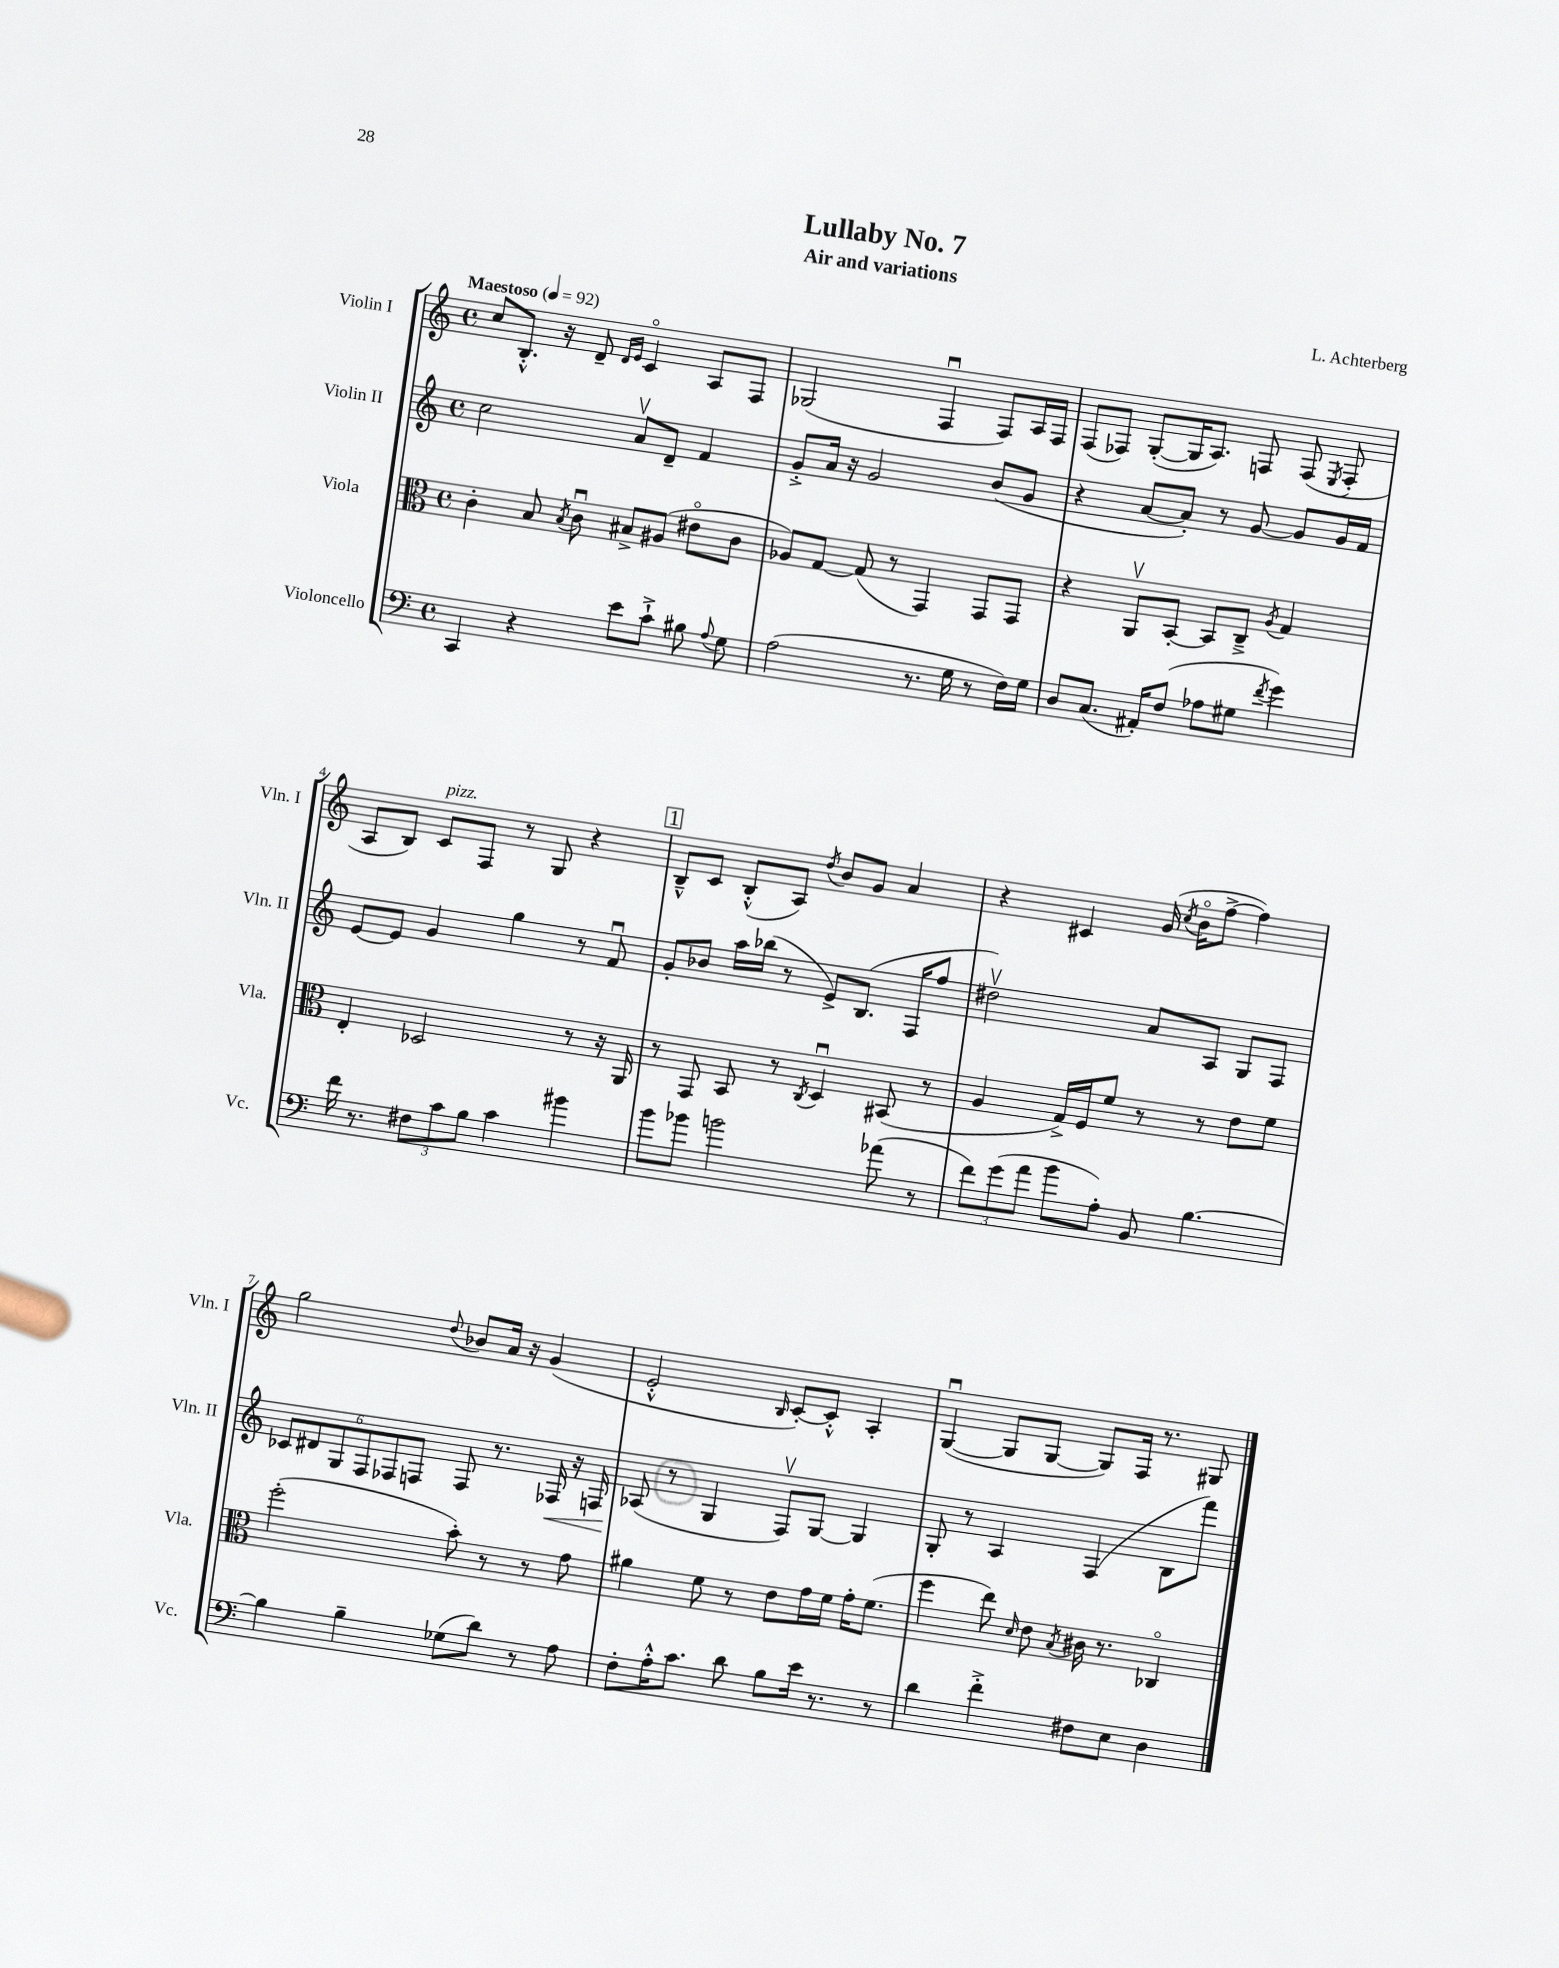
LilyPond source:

\header { title = "Lullaby No. 7" composer = "L. Achterberg" subtitle = "Air and variations" }
<<
\new StaffGroup <<
\new Staff = "s0" \with { instrumentName = "Violin I" shortInstrumentName = "Vln. I" } {
    \clef treble \key c \major \defaultTimeSignature \time 4/4 \tempo "Maestoso" 4 = 92
    \autoBeamOff c''8[ b8.]-.-^ r16 d'8-- \grace { d'16[ e'16] } c'4\flageolet a8[ f8] |
    ges2( f4\downbow f8[) a16 f16] |
    f8[( fes8]) g8[~-.( g16 a8.]) f8 f8( \acciaccatura { e8 } f8-. |
    a8[ b8]) c'8[^\markup { \italic "pizz." } f8] r8 g8 r4 |
    \mark \markup { \box "1" } b8[---^ c'8] b8[-.-^( a8]) \acciaccatura { d''8 } b'8[ g'8] a'4 |
    r4 cis'4 g'16( \acciaccatura { c''8 } b'16[\flageolet f''8]~-> f''4) |
    g''2 \appoggiatura { d''8 } bes'8[ a'16] r16 g'4( |
    e'2-.-^ \grace { b16 } c'8[~-.) c'8]-.-^ a4-. |
    g4~\downbow( g8[ g8]~ g8[) f16] r8. gis8 \bar "|." |
}
\new Staff = "s1" \with { instrumentName = "Violin II" shortInstrumentName = "Vln. II" } {
    \clef treble \key c \major \defaultTimeSignature \time 4/4
    \autoBeamOff c''2 a'8[\upbow d'8]-- f'4 |
    g'8[-.-> a'16] r16 g'2 b'8[( g'8] |
    r4 a'8[~ a'8]-.) r8 g'8~ g'8[ g'16 f'16] |
    e'8[~ e'8] g'4 g''4 r8 f'8\downbow |
    \mark \markup { \box "1" } g'8[-. bes'8] a''16[ bes''16]( r8 e'8[->) b8.]( f16[ f''8] |
    dis''2\upbow) a'8[ a8] g8[ f8] |
    \tuplet 6/4 { ces'8[ dis'8 g8 f8 fes8 f8] } f8 r8. fes16\< r16 f16 |
    aes8\!( r8 g4 f8[\upbow) g8]~ g4 |
    g8-. r8 a4 f4( b8[ f'''8]) \bar "|." |
}
\new Staff = "s2" \with { instrumentName = "Viola" shortInstrumentName = "Vla." } {
    \clef alto \key c \major \defaultTimeSignature \time 4/4
    \autoBeamOff c'4-. b8 \acciaccatura { b8 } c'8\downbow bis8[-> ais8]( eis'8[\flageolet c'8] |
    aes8[) g8]~ g8( r8 g,4) g,8[ g,8] |
    r4 a,8[\upbow b,8]~-. b,8[ c8]---> \acciaccatura { a8 } g4 |
    e4-. des2 r8 r16 a,16 |
    \mark \markup { \box "1" } r8 g,8 b,8 r8 \acciaccatura { c8 } d4\downbow bis,8( r8 |
    a4 g16[->) f16 f'8] r8 r8 e'8[ f'8] |
    f''2-.( b'8-.) r8 r8 g'8 |
    ais'4 f'8 r8 e'8[ g'16 f'16] g'16[-. f'8.]( |
    f''4 e''8) \grace { d'16 } e'8 \acciaccatura { b8 } cis'16 r8. ces4\flageolet \bar "|." |
}
\new Staff = "s3" \with { instrumentName = "Violoncello" shortInstrumentName = "Vc." } {
    \clef bass \key c \major \defaultTimeSignature \time 4/4
    \autoBeamOff c,4 r4 e'8[ c'8]-!-> bis8 \appoggiatura { a8 } g8 |
    a2( r8. g16 r8 f16[) g16] |
    d8[ c8.]( ais,16[-.) f8]( aes8[ gis8] \acciaccatura { f'8 } g'4) |
    f'16 r8. \tuplet 3/2 { fis8[ c'8 b8] } c'4 bis'4 |
    \mark \markup { \box "1" } b'8[ bes'8] b'2 aes'8( r8 |
    \tuplet 3/2 { f'8[) g'8( a'8] } b'8[ a8]-.) b,8 b4.~ |
    b4 b4-- ges8[( d'8]) r8 a8 |
    f8[-. a16-.-^ c'8.] d'8 b8[ e'16] r8. r8 |
    d'4 f'4-.-> fis8[ e8] d4 \bar "|." |
}
>>
>>
